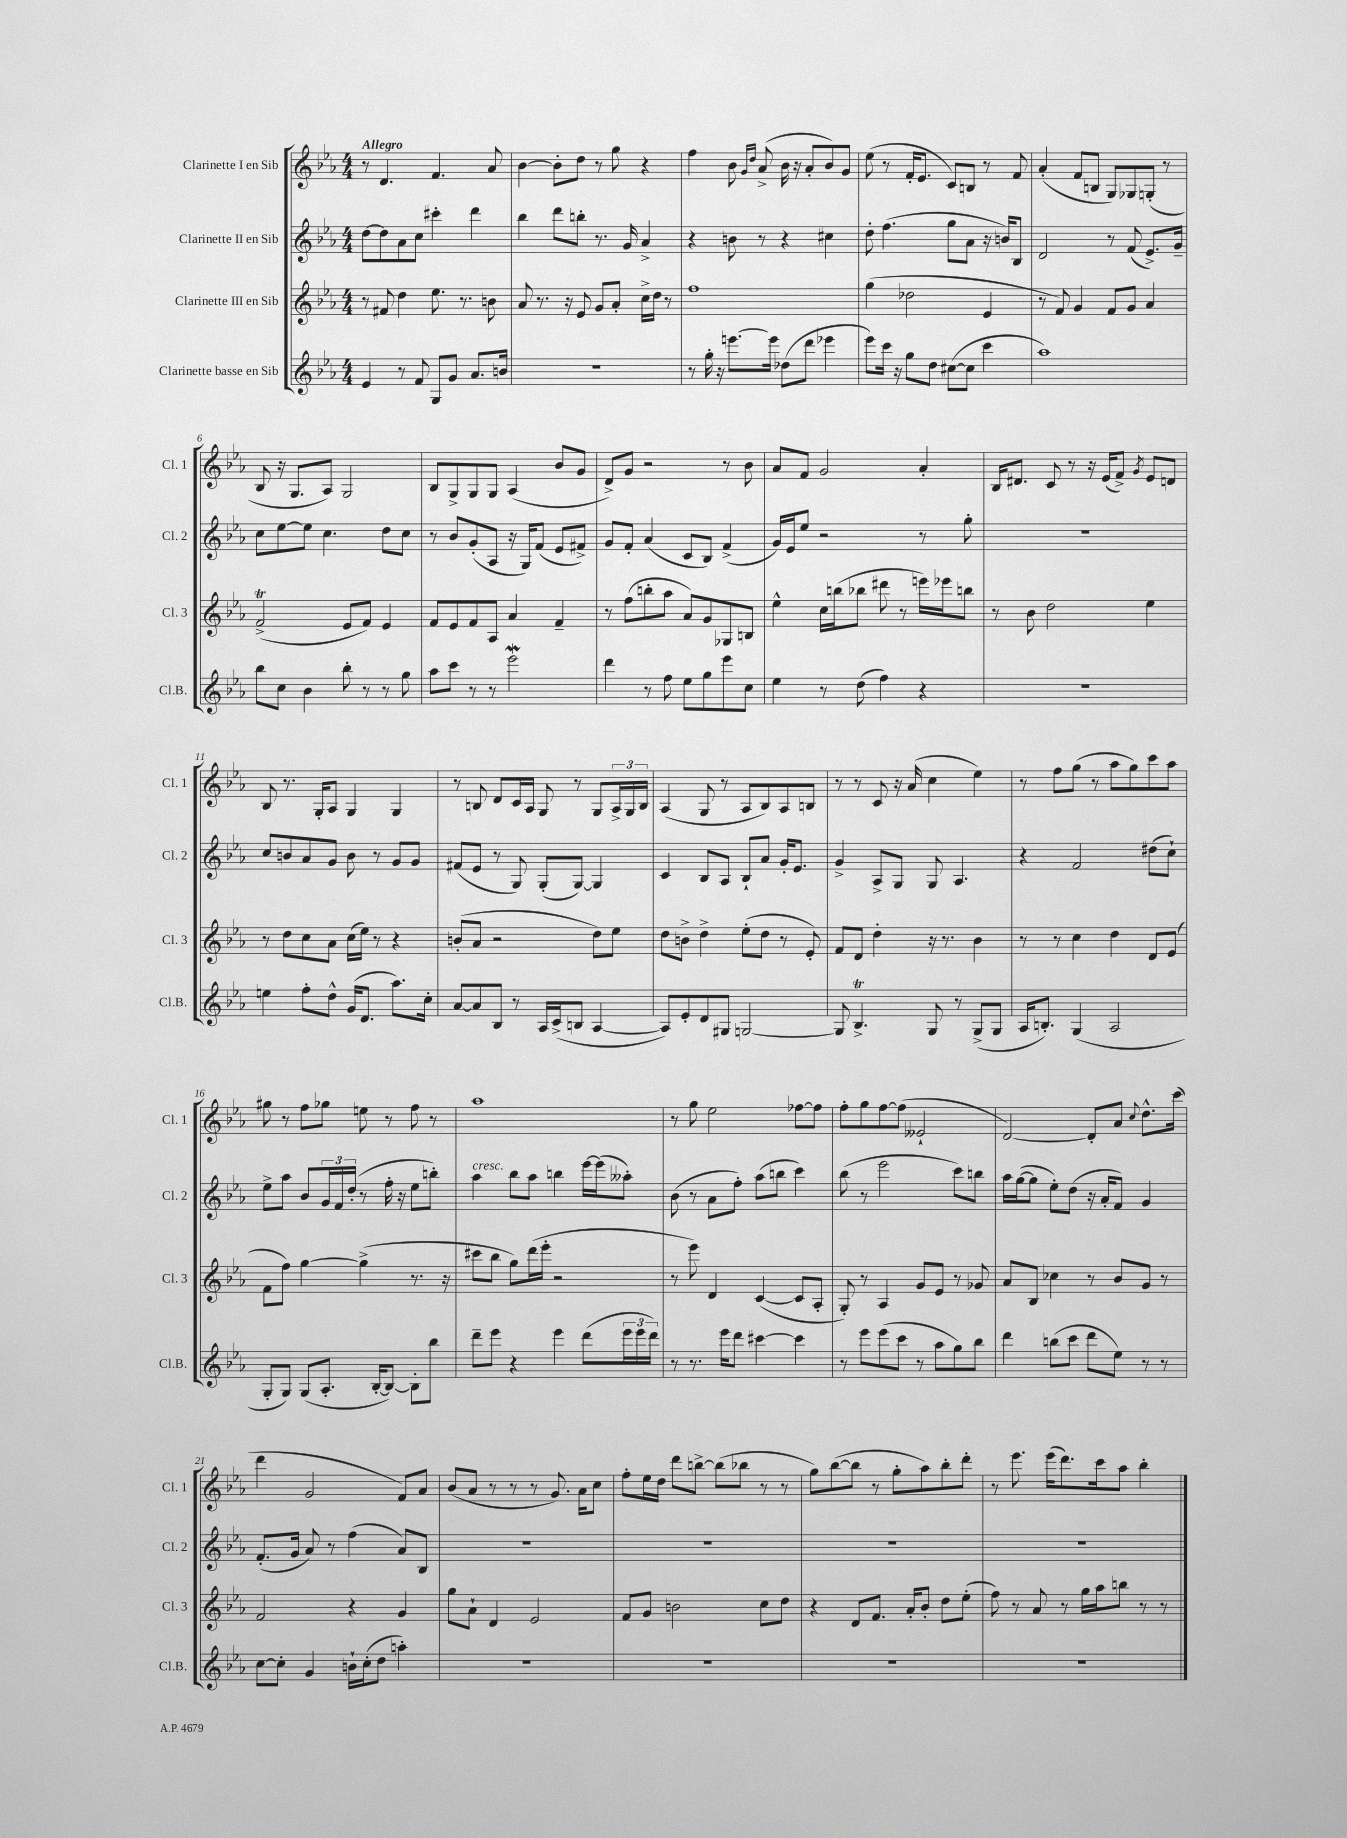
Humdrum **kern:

**kern	**kern	**kern	**kern
*staff4	*staff3	*staff2	*staff1
*clefG2	*clefG2	*clefG2	*clefG2
*k[b-e-a-]	*k[b-e-a-]	*k[b-e-a-]	*k[b-e-a-]
*M4/4	*M4/4	*M4/4	*M4/4
4e-	8r	[8dd	8r
.	8f#	8dd]	4.d
8r	4dd	8a-	.
8f	.	8cc	.
8G	8.ee-	4ccc#'	4.f
8g	.	.	.
.	8.r	.	.
8.a-	.	4ddd	.
.	8b	.	8a-
16b	.	.	.
=	=	=	=
1r	8a-	4bb-	[4b-
.	8.r	.	.
.	.	8ddd	8b-']
.	16r	.	.
.	8e-	8bb'	8dd
.	8g	8.r	8r
.	8a-'	.	8gg
.	.	16g	.
.	16cc^	4a-^	4r
.	16dd	.	.
.	8r	.	.
=	=	=	=
8r	1ff	4r	4ff
16gg'	.	.	.
16r	.	.	.
[8.eee	.	8b	8b-
.	.	.	16qqg
.	.	.	16qqdd
.	.	8r	(8a-^
16eee]	.	.	.
(8dd-	.	4r	16b-
.	.	.	16r
8ddd	.	.	8a-'
4eee-	.	4cc#	8b-)
.	.	.	8g
=	=	=	=
8eee-)	(4gg	8dd'	(8ee-
16ccc	.	(4.ff	8r
16r	.	.	.
8gg	2dd-	.	16f'
.	.	.	8.e-
8dd	.	.	.
([8cc#	.	8gg	8c)
8cc#]	.	8a-	8B
4ccc	4e-	16r	8r
.	.	16b)	.
.	.	8B-	8f
=	=	=	=
1aa-)	8r	2d	(4a-'
.	8f)	.	.
.	4g	.	8f
.	.	.	8B
.	8f	8r	8G)
.	8g	(8f	8G-
.	4a-	8.e-^)	(8G'
.	.	.	8r
.	.	16g~	.
=	=	=	=
8bb-	(2f^	8cc	8B-
8cc	.	[8ee-	16r
.	.	.	8.G
4b-	.	8ee-]	.
.	.	4.cc	8A-)
8bb-'	8e-	.	2G
8r	8f)	.	.
8r	4e-	8dd	.
8gg	.	8cc	.
=	=	=	=
8aa-	8f	8r	8B-
8ccc	8e-	8b-	8G^
8r	8f	(8g'	8G
8r	8A-	8A-	8G
2eee-	4a-	16r	(4A-
.	.	16G)	.
.	.	(8f	.
.	4f~	8e-	8b-
.	.	8f#^)	8g
=	=	=	=
4ddd	8r	8g	8d^)
.	(8ff	8f'	8g
8r	8bb'	(4a-	2r
8ff	8aa-	.	.
8ee-	8a-)	8c	.
8gg	8g	8B-)	.
8eee-	8G-	(4f^	8r
8cc	8B	.	8b-
=	=	=	=
4ee-	4ee-^^	16g)	8a-
.	.	16e-	.
.	.	8ee-	8f
8r	16cc	2r	2g
.	(16bb	.	.
(8dd	8bb-	.	.
4ff)	8ddd#	.	.
.	8r	.	.
4r	16eee)	8r	4a-'
.	16eee-	.	.
.	8bb	8gg'	.
=	=	=	=
1r	8r	1r	16B-
.	.	.	8.d#
.	8b-	.	.
.	2dd	.	8c
.	.	.	8r
.	.	.	16r
.	.	.	(16e-
.	.	.	8f^)
.	.	.	8qg
.	4ee-	.	8e-
.	.	.	8d
=	=	=	=
4ee	8r	8cc	8B-
.	8dd	8b	8.r
8ff'	8cc	8a-	.
.	.	.	16G'
8dd^^	8a-	8g	8A-
(16g	(16cc	8b	4G
8.d	16ee-)	.	.
.	8r	8r	.
8.aa-)	4r	8g	4G
.	.	8g	.
16cc'	.	.	.
=	=	=	=
[8a-	(8b'	(8f#	8r
8a-]	8a-	8e-	8B
8B-	2r	8r	8d
8r	.	8G)	16c
.	.	.	16A-
16A-	.	(8G'	8G
(16c^	.	.	.
8B	.	[8G)	8r
[4A-	8dd)	4G]	8G
.	8ee-	.	24A-^
.	.	.	24G
.	.	.	24B
=	=	=	=
8A-])	8dd	4c	(4A-
8e-'	8b^	.	.
8d	4dd^	8B-	8G
8G#	.	8A-	8r
[2G	(8ee-'	8B-`	8A-
.	8dd	8a-	8B-)
.	8r	16g'	8A-
.	.	8.e-	.
.	8e-')	.	8B
=	=	=	=
8G]	8f	4g^	8r
4.B-^	8d	.	8r
.	4dd'	8A-^	8c
.	.	8G	16r
.	.	.	(16a-
8G	16r	8G	4cc
.	8.r	.	.
8r	.	4.A-	.
(8G^	4b-	.	4ee-)
8G	.	.	.
=	=	=	=
16A-	8r	4r	8r
8.B')	.	.	.
.	8r	.	8ff
(4G	4cc	2f	(8gg
.	.	.	8r
2A-	4dd	.	8aa-
.	.	.	8gg)
.	8d	(8dd#	8ccc
.	(8e-	8cc`)	8aa-
=	=	=	=
8G'	8f	8ee-^	8gg#
8G)	8ff)	8aa-	8r
(8G	[4gg	8b-	8ff
8.A-'	.	24g	8gg-
.	.	24f	.
.	.	(24dd'	.
.	(4gg^]	8r	8ee
[16B-'	.	.	.
8B-_)	.	16ff'	8r
.	.	16r	.
8B-']	8.r	8ee-	8ff
8bb-	.	8bb')	8r
.	16r	.	.
=	=	=	=
8ddd~	8ccc#	4aa-	1aa-
8eee-	8bb-	.	.
4r	8gg)	8bb-	.
.	(16ddd	8aa-	.
.	16eee-'	.	.
4eee-	2r	4bb	.
(8ddd	.	[16eee-	.
.	.	(16eee-]	.
24eee-	.	8aa--')	.
24eee-	.	.	.
24ddd)	.	.	.
=	=	=	=
8r	8r	(8b-	8r
8.r	8eee-)	8r	8gg
.	4d	8a-	2ee-
16eee-	.	.	.
8ddd	.	8ff')	.
[4ccc#	([4c	(8aa-	.
.	.	8bb	.
4ccc#]	8c]	4ccc)	[8ff-
.	8A-'	.	8ff-]
=	=	=	=
8r	8G')	(8bb-	8ff'
8eee-	8r	8r	8gg
(8eee-	4A-	2eee-	[8ff
8ccc	.	.	(8ff]
8r	8g	.	2e--`
8aa-	8e-	.	.
8gg)	8r	8ccc)	.
8bb-	8g-	8bb	.
=	=	=	=
4ddd	8a-	16aa-	[2d)
.	.	([16gg	.
.	8B-	8gg]	.
(8bb	4cc-	8ee-')	.
8ccc	.	(8dd	.
8ddd	8r	16r	8d']
.	.	16a-'	.
8ee-)	8b-	8f)	8a-
.	.	.	8qqcc
8r	8g	4g	8.dd^^
8r	8r	.	.
.	.	.	(16ccc
=	=	=	=
[8cc	2f	(8.f'	4ddd
8cc']	.	.	.
.	.	16g	.
4g	.	8a-)	2g
.	.	8r	.
16b`	4r	(4ff	.
(16cc'	.	.	.
8dd	.	.	.
4aa')	4g	8a-)	8f)
.	.	8B-	8a-
=	=	=	=
1r	8gg	1r	(8b-
.	8a-`	.	8a-
.	4d	.	8r
.	.	.	8r
.	2e-	.	8r
.	.	.	8.g)
.	.	.	16a-
.	.	.	8cc
=	=	=	=
1r	8f	1r	8ff'
.	8g	.	16ee-
.	.	.	16dd
.	2b	.	8ddd
.	.	.	[8bb^
.	.	.	(8bb]
.	.	.	8bb-
.	8cc	.	8r
.	8dd	.	8r
=	=	=	=
1r	4r	1r	8gg)
.	.	.	([8bb-
.	8d	.	8bb-]
.	8.f	.	8r
.	.	.	8gg'
.	16a-'	.	.
.	8b-'	.	8aa-)
.	8dd	.	8bb-'
.	(8ee-'	.	8ddd'
=	=	=	=
1r	8ff)	1r	8r
.	8r	.	8.eee-
.	8a-	.	.
.	.	.	(16eee-
.	8r	.	8.ddd)
.	16gg	.	.
.	16aa-	.	16ccc
.	8bb	.	8aa-
.	8r	.	4bb-'
.	8r	.	.
==	==	==	==
*-	*-	*-	*-
